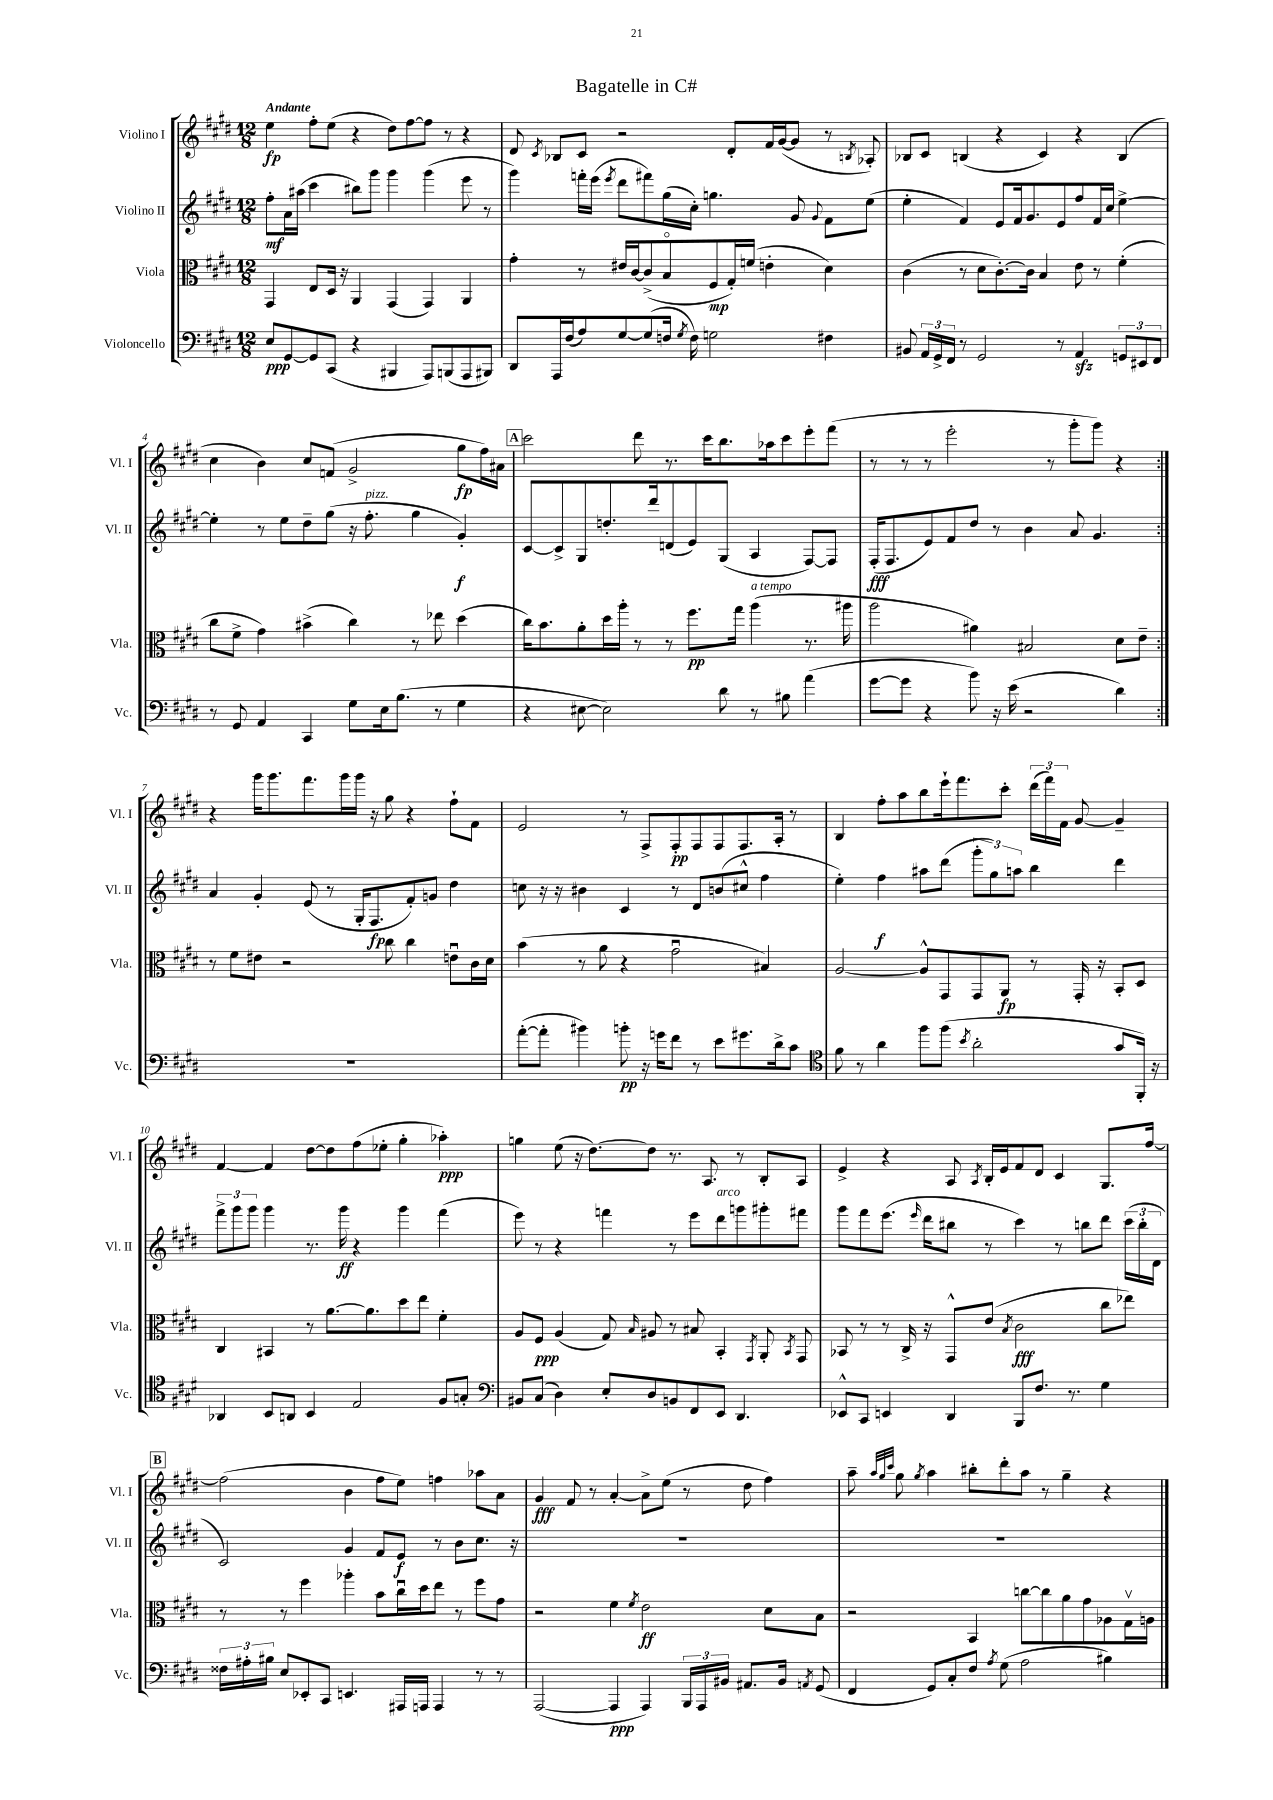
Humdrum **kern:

**kern	**kern	**kern	**kern
*staff4	*staff3	*staff2	*staff1
*clefF4	*clefC3	*clefG2	*clefG2
*k[f#c#g#d#]	*k[f#c#g#d#]	*k[f#c#g#d#]	*k[f#c#g#d#]
*M12/8	*M12/8	*M12/8	*M12/8
8E	4GG#	8ff#'	4ee
[8GG#	.	16a	.
.	.	(16aa#	.
8GG#]	8E	4ccc#	8ff#'
(8CC#	16D#	.	(8ee
.	16r	.	.
4r	4AA	8bb#)	4r
.	.	8ggg#	.
4BBB#	(4GG#	4ggg#	8dd#)
.	.	.	[8ff#
8AAA)	4GG#)	(4ggg#	8ff#]
(8BBB	.	.	8r
8AAA	4AA	8eee	4r
8BBB#)	.	8r	.
=	=	=	=
8DD#	4g#'	4ggg#)	8d#
.	.	.	8qc#
16AAA	.	.	8B-
(16F#	.	.	.
8A)	8r	16fff'	8c#
.	.	(16eee	.
.	.	8qeee	.
[8G#	16e#	8ddd#	2r
.	[16c#	.	.
(8G#]	(8c#^]	8fff#)	.
16F	8Bo	(16gg#	.
8qG#	.	.	.
16F)	.	16cc#')	.
2G	8F#	4.gg	.
.	16G#')	.	8d#'
.	(16f	.	.
.	4e'	.	16f#
.	.	.	([16g#
.	.	8g#	8g#]
.	.	8qqg#	.
4F#	4d#)	8f#	8r
.	.	.	8qB
.	.	(8ee	8A-')
=	=	=	=
8BB#	(4c#	4ee'	8B-
24AA	.	.	8c#
24GG#^	.	.	.
24FF#	.	.	.
8r	8r	4f#)	(4B
2GG#	8d#	.	.
.	[8.c#')	8e	4r
.	.	16f#	.
.	16c#]	8.g#	.
.	4B	.	4c#)
8r	.	8e	.
4AA	8e	8ff#	4r
.	8r	16f#	.
.	.	16cc#	.
12GG	(4f#'	[4ee^	(4B
12EE#	.	.	.
12FF#	.	.	.
=	=	=	=
8r	8cc#	4ee']	4cc#
8GG#	8f#^	.	.
4AA	4g#)	8r	4b)
.	.	8ee	.
4CC#	(4b#^	8dd#~	8cc#
.	.	(8gg#	(8f
8G#	4cc#)	16r	2g#^
.	.	8.ff#'	.
16E	.	.	.
(8.B	.	.	.
.	8r	4gg#	.
8r	8ee-	.	.
4G#	(4dd#	4g#')	8gg#
.	.	.	16ff#)
.	.	.	16a#
=	=	=	=
4r	16cc#)	[8c#	2ccc#
.	8.b	.	.
.	.	8c#^]	.
[8E#	8a'	8G#	.
2E#])	16dd#	8.dd'	.
.	16aa'	.	.
.	8r	.	8ddd#
.	.	16ddd#	.
.	8r	(8d	8.r
.	8.ff#	8e)	.
.	.	.	16ccc#
8d#	.	(8G#	8.bb
.	16gg#	.	.
8r	(4aa	4A	.
.	.	.	16aa-
8B#	.	.	8ccc#
(4a	8.r	[8F#)	8eee'
.	.	8F#]	(8fff#
.	16aa#	.	.
=	=	=	=
[8g#	2aa	(16F#'	8r
.	.	8.F#	.
8g#]	.	.	8r
4r	.	8e)	8r
.	.	8f#	2eee'
8b)	4a#)	8dd#	.
16r	.	8r	.
(16e	.	.	.
2r	2B#	4b	.
.	.	.	8r
.	.	8a	8ggg#'
.	.	4.g#	8ggg#)
4d#)	8d#	.	4r
.	8e~	.	.
=:|!	=:|!	=:|!	=:|!
1.r	8r	4a	4r
.	8f#	.	.
.	8e#	4g#'	16ggg#
.	.	.	8.ggg#
.	2r	.	.
.	.	(8e	8.fff#
.	.	8r	.
.	.	.	16ggg#
.	.	16G#'	16ggg#
.	.	8.F#	16r
.	8cc#	.	8gg#
.	4cc#	8f#')	4r
.	.	8g	.
.	8eu	4dd#	8ff#`
.	16c#	.	8f#
.	16d#	.	.
=	=	=	=
([8a'	(4b	8cc	2e
8a']	.	16r	.
.	.	16r	.
4b#)	8r	4b#	.
.	8a	.	.
8b'	4r	4c#	8r
16r	.	.	8F#^
16g	.	.	.
8f#	2g#u	8r	8F#'
8r	.	8d#	8F#
8e	.	(8b	8F#
8.g#	.	8cc#^^	8.F#
.	4B#)	4ff#	.
16d#^	.	.	16A'
8c#	.	.	8r
=	=	=	=
*clefC4	*	*	*
8f#	[2A	4ee')	4B
8r	.	.	.
4a	.	4ff#	8ff#'
.	.	.	8aa
8ff#	8A^^]	8aa#	8bb
(8ff#	8GG#	(8ddd#	16eee`
.	.	.	8.fff#
8qb	.	.	.
2a'	8GG#	12ggg#'	.
.	.	12gg#)	.
.	8AA	.	8ccc#'
.	.	12aa	.
.	8r	4bb	(24ddd#
.	.	.	24fff#)
.	.	.	24f#
.	16GG#'	.	[8g#
.	16r	.	.
8g#	8BB'	4ddd#	4g#~]
16FF#')	8D#	.	.
16r	.	.	.
=	=	=	=
4AA-	4C#	12fff#^	[4f#
.	.	12ggg#	.
.	.	12ggg#	.
8BB	4BB#	4ggg#	4f#]
8AA	.	.	.
4BB	8r	8.r	[8dd#
.	[8.a	.	8dd#]
.	.	16ggg#	.
2E	.	4r	(8ff#
.	8.a]	.	.
.	.	.	8ee-'
.	8dd#	4ggg#	4gg#'
.	8ee	.	.
8F#	4f#'	(4fff#	4aa-')
8G'	.	.	.
=	=	=	=
*clefF4	*	*	*
8BB#	8A	8eee)	4gg
(8C#	8F#	8r	.
4D#)	(4A	4r	(8ee
.	.	.	16r
.	.	.	[8.dd#)
8E'	8G#)	4fff	.
.	16qqB	.	.
8D#	8A#	.	8dd#]
8BB	8r	8r	8.r
8FF#	8B#	8eee	.
.	.	.	8.A
8EE	4BB'	8ddd#	.
4.DD#	.	8ggg	8r
.	8qGG#	.	.
.	8AA'	8ggg#'	8B'
.	8qBB	.	.
.	8GG#	8fff#	8A
=	=	=	=
8EE-^^	8BB-	8ggg#	4e^
8CC#	8r	8fff#	.
4EE	8r	(8.eee	4r
.	16C#^	.	.
.	.	16qqeee	.
.	16r	16ddd#	.
4DD#	8GG#^^	8bb#	8A
.	.	.	8qA
.	(8e	8r	16B'
.	.	.	16e
.	8qB	.	.
8BBB	2c#	4ccc#)	8f#
8.F#	.	.	8d#
.	.	8r	4c#
8.r	.	.	.
.	.	8bb	.
4G#	8cc#	8ddd#	8.G#
.	8ee-)	(24ccc#	.
.	.	24bb'	.
.	.	.	[16ff#
.	.	24d#	.
=	=	=	=
24F##	8r	2c#)	(2ff#]
24A#'	.	.	.
24B#	.	.	.
8E	8r	.	.
8EE-'	4ff#	.	.
8CC#	.	.	.
4.EE	4aa-'	4g#	4b
.	8b	8f#	8ff#
16AAA#	16cc#u	8e	8ee)
16AAA	16dd#	.	.
4AAA	8ee	8r	4ff
.	8r	8b	.
8r	8ff#	8.cc#	8aa-
8r	8g#	.	8a
.	.	16r	.
=	=	=	=
([2AAA	2r	1.r	4g#
.	.	.	8f#
.	.	.	8r
4AAA]	4f#	.	[4a'
.	8qf#	.	.
4AAA)	2e	.	8a^]
.	.	.	(8ee
24BBB	.	.	8r
24AAA	.	.	.
24BB#	.	.	.
8.AA#	.	.	8dd#
.	8d#	.	4ff#)
16BB#	.	.	.
8qAA	.	.	.
(8GG#	8B	.	.
=	=	=	=
4FF#	2r	1.r	8aa~
.	.	.	32qqaa
.	.	.	32qqgg#
.	.	.	32qqccc#
.	.	.	8gg#
.	.	.	8qgg#
8GG#)	.	.	4aa
8C#'	.	.	.
8F#	4BB	.	8bb#'
8qA	.	.	.
(8G#	.	.	8ddd#'
2A	[8cc	.	8aa
.	8cc]	.	8r
.	8a	.	4gg#~
.	8g#	.	.
4B#)	8A-	.	4r
.	16G#v	.	.
.	16A	.	.
==	==	==	==
*-	*-	*-	*-
